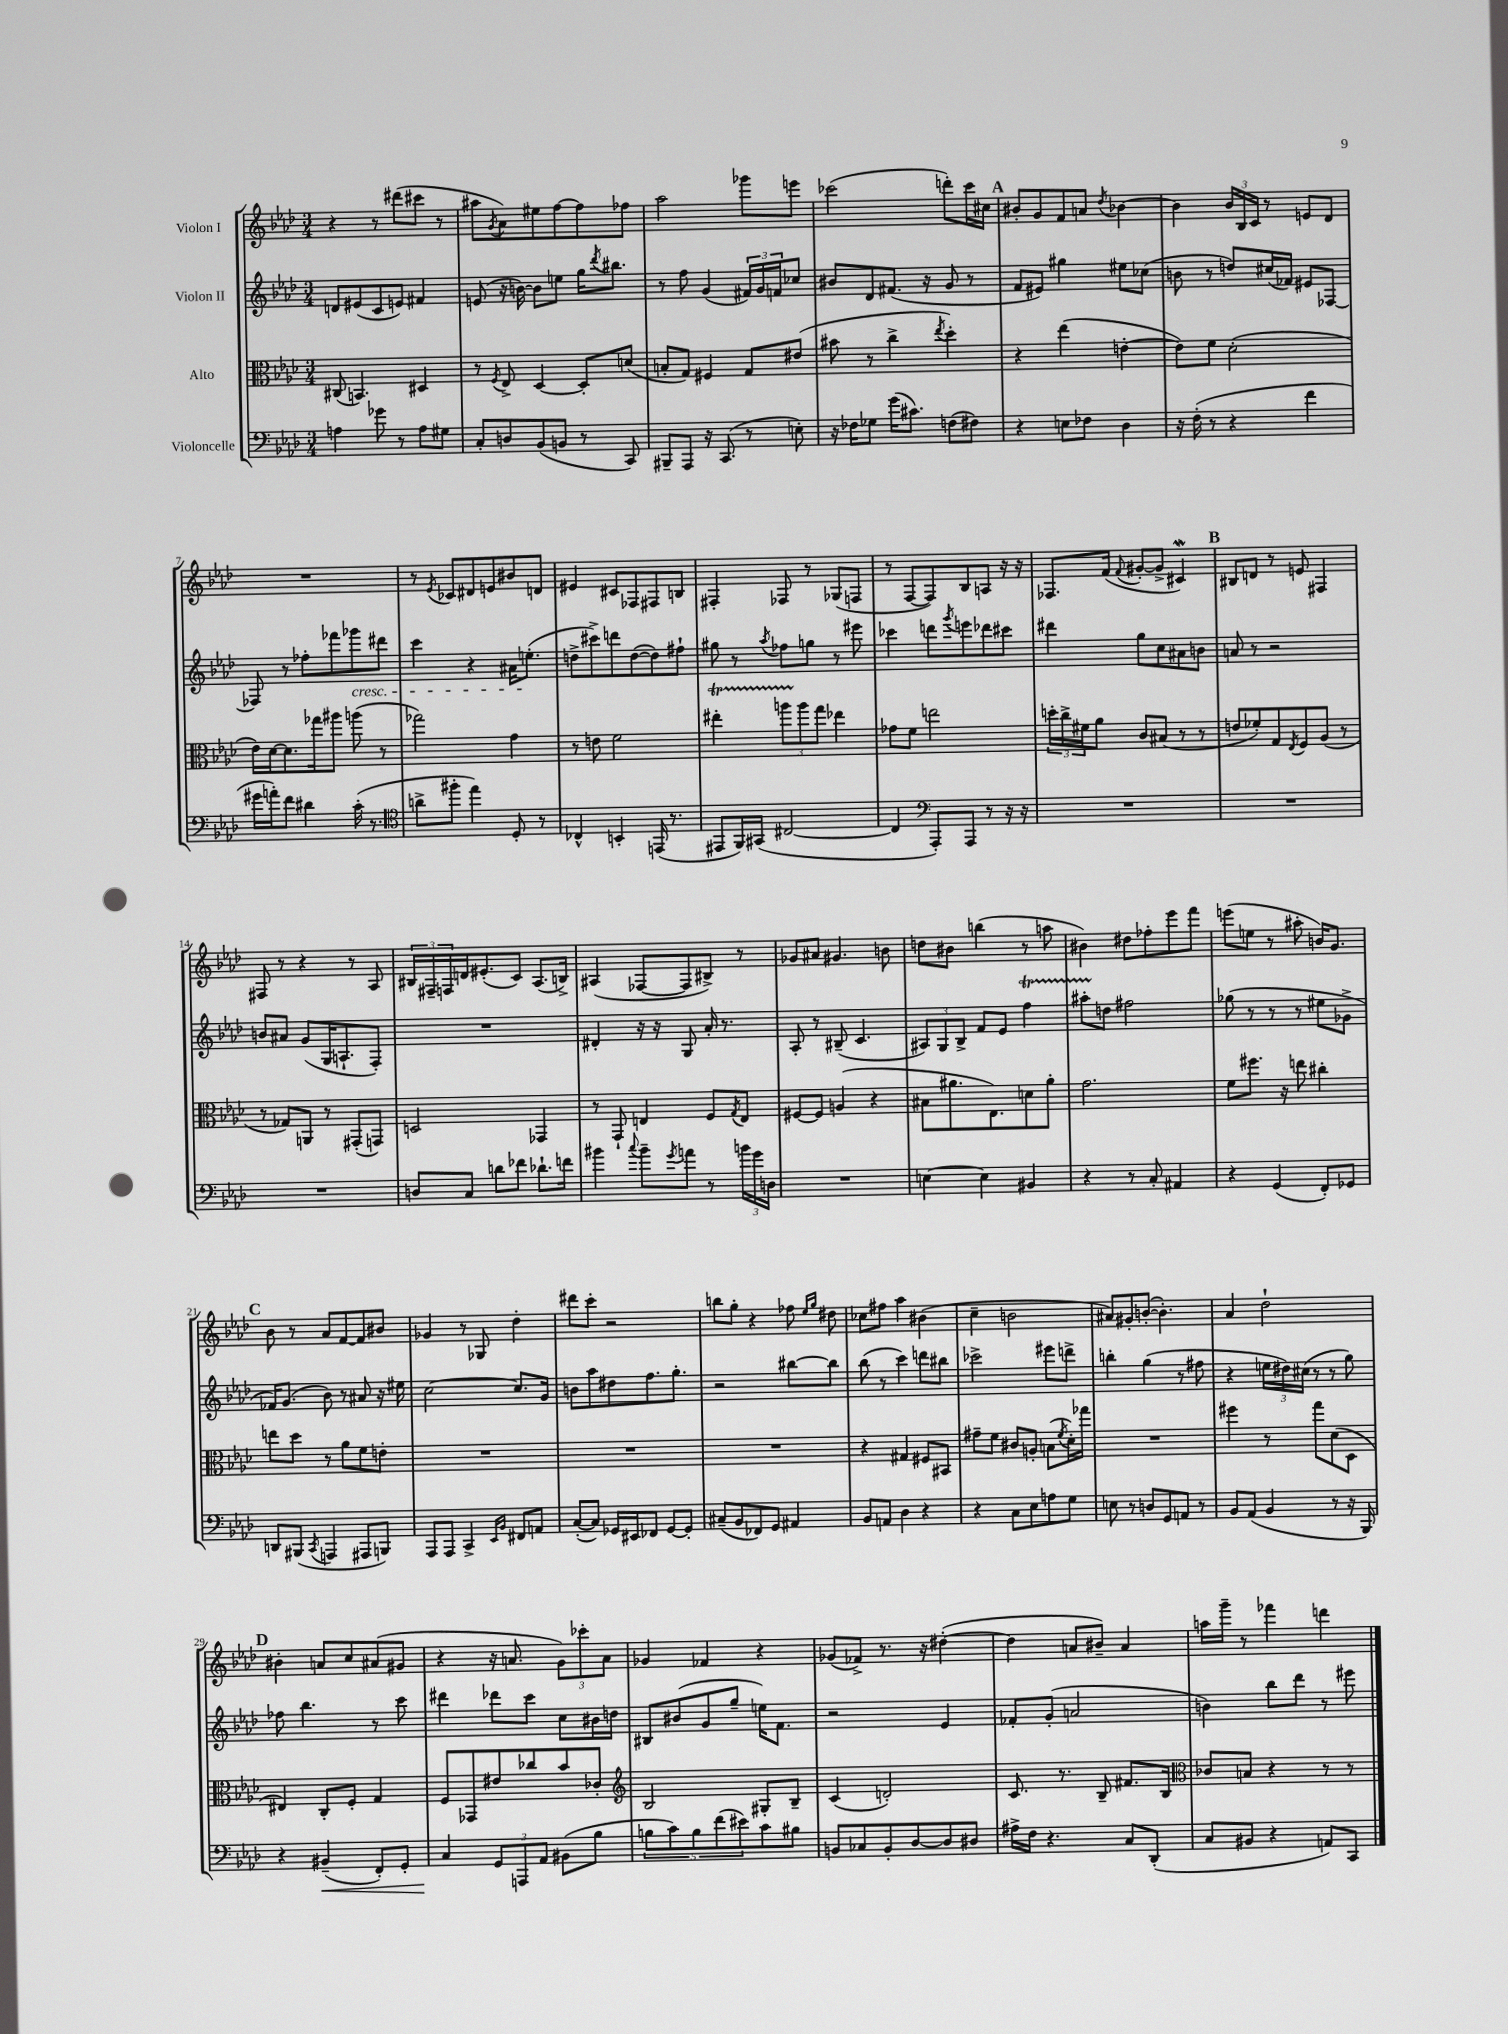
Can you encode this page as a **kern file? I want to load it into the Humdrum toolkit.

**kern	**kern	**kern	**kern
*staff4	*staff3	*staff2	*staff1
*clefF4	*clefC3	*clefG2	*clefG2
*k[b-e-a-d-]	*k[b-e-a-d-]	*k[b-e-a-d-]	*k[b-e-a-d-]
*M3/4	*M3/4	*M3/4	*M3/4
4A	(8C#	8d	4r
.	4.BB)	(8e#	.
8g-	.	8c	8r
8r	.	8e)	(8ddd#
8A	4D#	4f#	8ccc#
8G#	.	.	8r
=	=	=	=
8C'	8r	(8e	8aa#
.	8qF	.	8qg
8D	8E-^	16r	8a-)
.	.	[16b)	.
(8BB-	[4D-	8b]	8ee#
8BB	.	8ee	[8ff
8r	8D-']	16gg	8ff]
.	.	8qddd-	.
.	.	8.bb#	.
8CC)	(8d	.	8ff-
=	=	=	=
8BBB#~	8B'	8r	2aa-
8AAA-	8G)	8ff	.
16r	4F#	(4g	.
(8.CC	.	.	.
8r	8G	24f#)	8ggg-
.	.	24g	.
.	.	24f	.
8E')	(8e#	8cc-	8eee
=	=	=	=
16r	8b#	8b#	(2ccc-
16F-	.	.	.
8G-	8r	8d-	.
(16g	4cc^	(8.f#	.
8.c#)	.	.	.
.	.	16r	.
.	8qee-	.	.
(8F	4dd-')	8g	8ddd')
8F#)	.	8r	16ccc-
.	.	.	16cc#
=	=	=	=
4r	4r	8f	8b#'
.	.	8e#)	8g
8E	(4ee-	4gg#	8f
8F-	.	.	8a
.	.	.	8qdd-
4D-	[4e'	8ee#	[4b-
.	.	(8cc-	.
=	=	=	=
16r	8e])	8b	4b-]
(16F'	.	.	.
8r	8f	8r	.
4r	(2d-'	8dd)	24b-
.	.	.	24B-
.	.	.	24c
.	.	(16cc#	8r
.	.	16f-)	.
4f	.	8e#	8e
.	.	[8F-	8d-
=	=	=	=
16g#	16e-)	8F-]	2.r
16a')	[16d-	.	.
8f	8.d-]	8r	.
4d#	.	8ff-'	.
.	16gg-	.	.
.	8aa#	8fff-	.
(16c'	(8aa	8ggg-	.
8.r	.	.	.
.	8r	8ddd#	.
=	=	=	=
*clefC4	*	*	*
8a^	2gg-)	4ccc	8r
.	.	.	8qe-
8ff#'	.	.	8c-
4ee-)	.	4r	8d#
.	.	.	8e
8D-'	4g	16a#	8b#
.	.	(8.ee'	.
8r	.	.	8d
=	=	=	=
4C-^^	8r	8dd^	4e#
.	8e	8ccc#^)	.
4BB'	2f	8ddd	8c#
.	.	([8dd	8F-
(16EE	.	8dd])	8F#
8.r	.	.	.
.	.	8ff#`	8B
=	=	=	=
8EE#	4ee#'	8gg#	4F#'
16FF)	.	8r	.
(16GG#	.	.	.
.	.	8qaa-	.
[2C#	12aa	8ff-	8F-
.	12aa	.	.
.	.	8gg	8r
.	12gg	.	.
.	4ee-	8r	(8G-
.	.	8eee#	8F
=	=	=	=
4C#]	8g-	4ccc-	8r
.	8f	.	[8F
*clefF4	*	*	*
8AAA-')	2ee	8ddd	8F])
.	.	8qggg	.
8AAA-	.	8eee	8B-
8r	.	8ddd-	8A
16r	.	8ccc#	16r
16r	.	.	16r
=	=	=	=
2.r	24dd'	4ddd#	8.F-
.	24cc^	.	.
.	24f#	.	.
.	8a-	.	.
.	.	.	(16f
.	.	.	8qqf
.	8c	8gg	[8g#'
.	(8B#	8cc	8g#^]
.	8r	8a#	4c#)
.	8r	8b	.
=	=	=	=
2.r	8e	8a	8B#
.	8f-')	8r	8d
.	8G	2r	8r
.	8qE-	.	.
.	8F	.	8e
.	(8A-	.	4F#
.	8r	.	.
=	=	=	=
2.r	8r	8b	8F#
.	8G-)	8a#	8r
.	8AA	(8g	4r
.	8r	16G	.
.	.	8.A`	.
.	(8GG#'	.	8r
.	8GG)	8F')	8A-
=	=	=	=
8D	2D	2.r	24B#
.	.	.	24F#~
.	.	.	24F
8C	.	.	16d
.	.	.	(8.e#'
8d	.	.	.
8f-	.	.	8c)
8.d-`	4GG-	.	(8.A-
16f	.	.	16B^)
=	=	=	=
4b#	8r	4d#'	(4A#
.	8GG`	.	.
8qqcc	.	.	.
8b#~	4E	16r	[8F-
.	.	16r	.
8qg	.	.	.
8a	.	8G	8F-]
8r	8F	16a-'	8B#^)
.	.	8.r	.
.	8qG	.	.
24b	8E	.	8r
24g	.	.	.
24D	.	.	.
=	=	=	=
2.r	[8F#	8A-'	8g-
.	8F#]	8r	8a#
.	(4A	(8B#~	4.g#
.	.	4.c	.
.	4r	.	.
.	.	.	8b
=	=	=	=
[4E	8B#	12A#)	8dd
.	.	12G	.
.	8.a#	.	8b#
.	.	12B-^	.
4E]	.	8f	(4bb
.	8.E-)	.	.
.	.	8e-	.
4BB#	8d	4ff	8r
.	8a#'	.	8aa
=	=	=	=
4r	2.g	8aa#'	4b#)
.	.	8dd	.
8r	.	2ff#	8dd#
8C'	.	.	8ff-'
4AA#	.	.	8eee-
.	.	.	8fff
=	=	=	=
4r	8f	(8gg-	(8eee
.	8.ff#	8r	8ee
(4GG	.	8r	8r
.	16r	.	.
.	8ee	8r	8aa#'
8FF')	4cc#'	8ee#	16b)
.	.	.	8.g
8GG-	.	8g-^	.
=	=	=	=
8DD	8ee	16f-)	8b-
.	.	(8.g	.
(8BBB#	8dd-	.	8r
8qCC	.	.	.
4AAA	8r	8b-)	8a-
.	8a-	8r	[8f
8AAA#	8f	8a#	8f]
8BBB)	8e'	16r	8b#
.	.	16ee#	.
=	=	=	=
8AAA-	2.r	[2cc	4g-
8AAA-	.	.	.
4CC^	.	.	8r
.	.	.	8G-
16qqEE-	.	.	.
16qqBB-	.	.	.
8FF#	.	8.cc]	4dd-'
8AA	.	.	.
.	.	16g	.
=	=	=	=
([8C'	2.r	8b	8ddd#
8C])	.	8aa-	8ccc'
16GG-	.	8dd#	2r
16EE#	.	.	.
8FF-	.	8.ff	.
[8GG-	.	.	.
.	.	8.gg'	.
8GG-']	.	.	.
=	=	=	=
(8C#~	2.r	2r	8bb
8BB-	.	.	8gg'
8FF-)	.	.	4r
8GG	.	.	.
4AA#	.	[8bb#	8ff-
.	.	.	16qqee-
.	.	.	16qqgg
.	.	8bb#]	8dd#
=	=	=	=
8BB-	4r	(8bb-	8cc-
8AA	.	8r	8ff#
4D-	4G#	4ccc)	4aa-
4r	8F#	8ddd	(4b#
.	8BB#	8bb#	.
=	=	=	=
4r	8g#~	2ccc-^	4cc~
.	8f	.	.
8C	8c#	.	2b
8E-	8A'	.	.
8A	(8B	8eee#	.
.	8qf	.	.
8G	16d-')	8ddd^	.
.	16gg-	.	.
=	=	=	=
8E	2.r	4bb'	8a#)
8r	.	.	8g#'
8D	.	(4gg	([8b'
8GG	.	.	4.b'])
8AA	.	8r	.
8r	.	8ff#	.
=	=	=	=
8BB-	4ff#	4r	4a-
(8AA-	.	.	.
4BB-	8r	24ee	2dd-`
.	.	24dd#)	.
.	.	(24cc#	.
.	8gg	8r	.
8r	(8d-	8r	.
16r	8D-	8gg)	.
16BBB-)	.	.	.
=	=	=	=
4r	4E#)	8ff-	4b#'
.	.	4.bb-	.
(4BB#~	8C'	.	8a
.	8F'	.	8cc
8FF')	4G	8r	(8a#
8GG'	.	8ccc	8g#
=	=	=	=
4C	8F	4ddd#	4r
.	8GG-	.	.
12GG	8e#	8ddd-	16r
.	.	.	8.a
12AAA	.	.	.
.	8cc-	8ccc	.
12AA-	.	.	.
(8BB#	8b-	8cc	12g)
.	.	.	12ccc-'
8B-	8c-'	16b#	.
.	.	.	12a
.	.	16dd	.
=	=	=	=
*	*clefG2	*	*
10B	2B-	8B#	4g-
10c)	.	.	.
.	.	(8b#	.
10B	.	.	.
.	.	8g	4f-
(10f	.	.	.
.	.	8gg~	.
10e#)	.	.	.
8c	8G#'	16ee)	4r
.	.	8.f	.
8B#	8B-~	.	.
=	=	=	=
8BB	(4c	2r	(8g-
8C-	.	.	8f-^)
8BB'	2d')	.	8.r
[8D-	.	.	.
.	.	.	16r
8D-]	.	4e-	([4dd#'
8D#	.	.	.
=	=	=	=
16A#^	8.c	8f-'	4dd#]
16F	.	.	.
4.r	.	(8g'	.
.	8.r	.	.
.	.	2a	8a
.	8B-~	.	8b#~)
8C	8.f#	.	4a
(8DD-'	.	.	.
.	16B-	.	.
=	=	=	=
*	*clefC3	*	*
8C	8c-	4b)	16aa
.	.	.	16ggg~
8BB#	8B	.	8r
4r	4r	8bb-	4fff-
.	.	8ddd-	.
8AA)	8r	8r	4ddd
8CC	8r	8eee#	.
==	==	==	==
*-	*-	*-	*-
